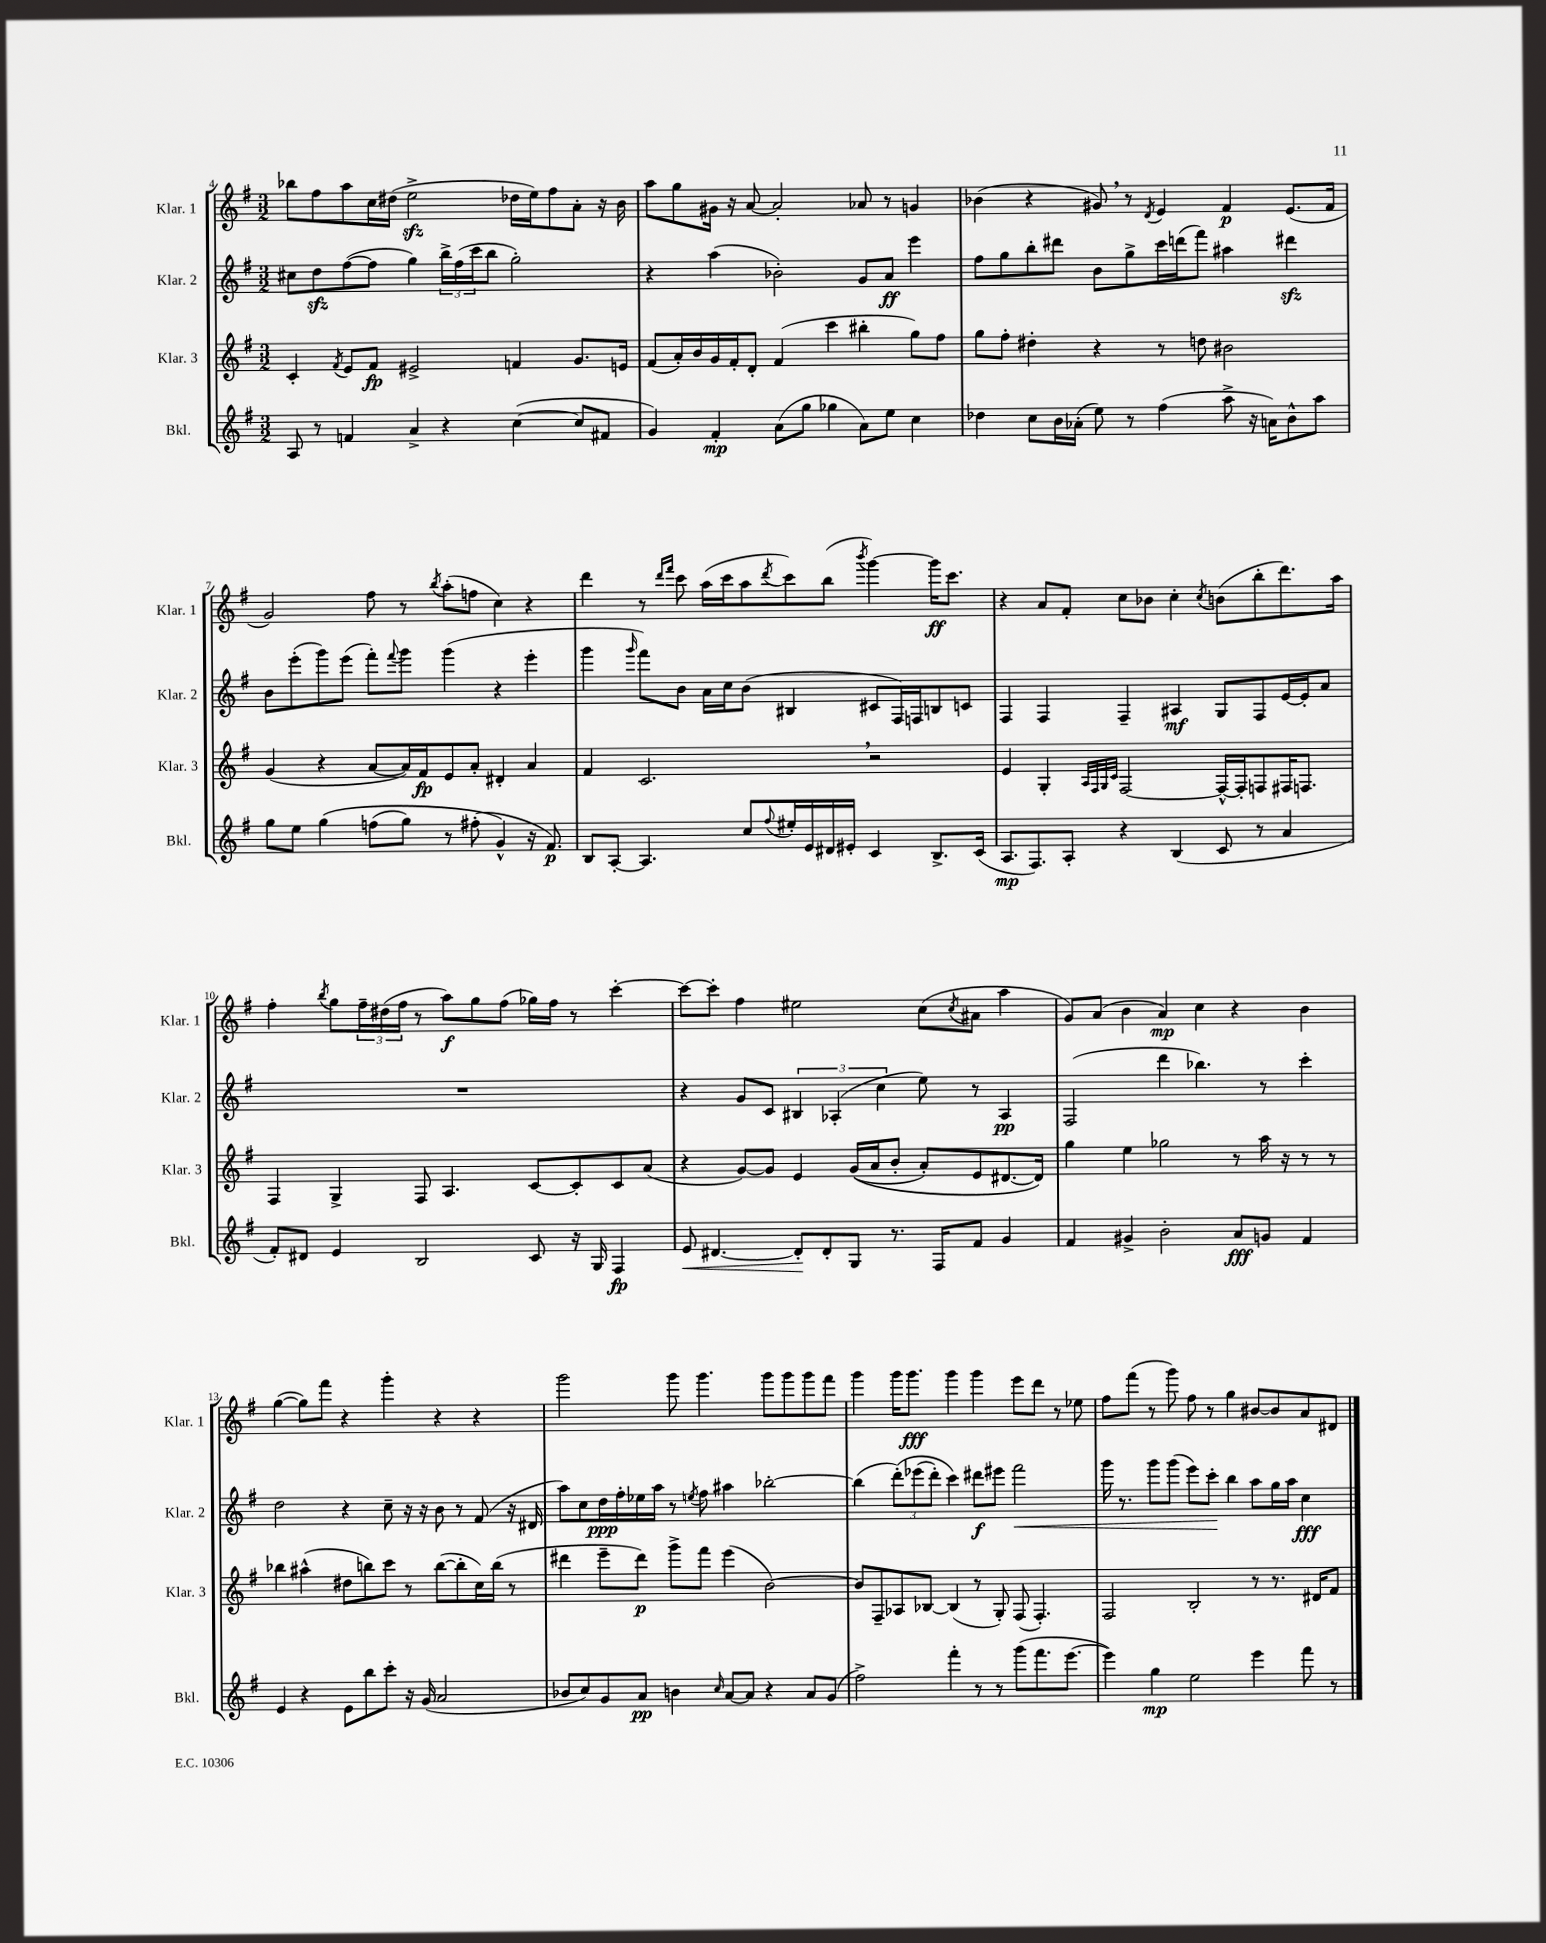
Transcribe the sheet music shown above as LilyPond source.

<<
\new StaffGroup <<
\new Staff = "s0" \with { instrumentName = "Klar. 1" shortInstrumentName = "Klar. 1" } {
    \clef treble \key g \major \numericTimeSignature \time 3/2
    bes''8 fis''8 a''8 c''16 dis''16( e''2->\sfz des''16 e''16) fis''8 a'8-. r16 b'16 |
    a''8 g''8 gis'16 r16 a'8~ a'2-. aes'8 r8 g'4 |
    bes'4( r4 gis'8) \breathe r8 \acciaccatura { d'8 } e'4 fis'4\p e'8.( fis'16 |
    g'2) fis''8 r8 \acciaccatura { b''8 } a''8-.( f''8 c''4) r4 |
    d'''4 r8 \grace { d'''16 fis'''16 } c'''8 a''16( c'''16 a''8 \acciaccatura { d'''8 } c'''8) b''8( \acciaccatura { b'''8 } g'''4~) g'''16\ff c'''8. |
    r4 a'8 fis'8-. c''8 bes'8 c''4-. \acciaccatura { c''8 } b'8( b''8-. d'''8.) a''16 |
    fis''4-. \acciaccatura { b''8 } g''8 \tuplet 3/2 { fis''16-- dis''16( fis''16 } r8 a''8\f) g''8 fis''8( ges''16) fis''16 r8 c'''4~-. |
    c'''8~ c'''8-. fis''4 eis''2 c''8( \acciaccatura { c''8 } ais'8 a''4 |
    g'8) a'8( b'4 a'4\mp) c''4 r4 b'4 |
    g''4~( g''8) fis'''8 r4 g'''4-. r4 r4 |
    g'''2 g'''8 g'''4. g'''8 g'''8 g'''8 fis'''8 |
    g'''4 g'''16 g'''8.\fff g'''4 g'''4 e'''8 d'''8 r8 ees''8 |
    fis''8 fis'''8( r8 g'''8) fis''8 r8 g''4 bis'8~ bis'8 a'8 dis'8 \bar "|." |
}
\new Staff = "s1" \with { instrumentName = "Klar. 2" shortInstrumentName = "Klar. 2" } {
    \clef treble \key g \major \numericTimeSignature \time 3/2
    cis''8 d''8\sfz fis''8~( fis''8 g''4) \tuplet 3/2 { b''16-> fis''16( c'''16 } b''8 g''2-.) |
    r4 a''4( bes'2-.) g'8 a'8\ff e'''4 |
    fis''8 g''8 b''8-. dis'''8 b'8 g''8-> c'''16 d'''16( fis'''8) ais''4 dis'''4\sfz |
    b'8 e'''8-.( g'''8) e'''8( fis'''8-.) \appoggiatura { fis'''8 } g'''8 g'''4( r4 e'''4-. |
    g'''4 \grace { g'''16 } fis'''8) b'8 a'16 c''16 b'8( bis4 cis'8 fis16) f16 b8 c'8 |
    fis4 fis4 fis4-- ais4\mf g8 fis8 e'16~ e'16-. a'8 |
    R1. |
    r4 g'8 c'8 \tuplet 3/2 { bis4 aes4-.( c''4 } e''8) r8 aes4\pp |
    fis2( d'''4 bes''4.) r8 c'''4-. |
    d''2 r4 c''8-- r16 r16 b'8 r8 fis'8( r16 dis'16 |
    a''8) c''8 d''16\ppp fis''16-. ees''16 a''16 r8 \acciaccatura { e''8 } fis''8 ais''4 bes''2~-. |
    bes''4( \tuplet 3/2 { d'''8-.)\( ees'''8( d'''8-.) } c'''4\) dis'''8\f eis'''8 fis'''2\< |
    g'''16 r8. g'''8 g'''8( e'''8) c'''8-.\! b''4 a''8 g''16 a''16 c''4\fff \bar "|." |
}
\new Staff = "s2" \with { instrumentName = "Klar. 3" shortInstrumentName = "Klar. 3" } {
    \clef treble \key g \major \numericTimeSignature \time 3/2
    c'4-. \acciaccatura { fis'8 } e'8 fis'8\fp eis'2-> f'4 g'8. e'16 |
    fis'8( a'16-.) b'16 g'16 fis'16-. d'8-. fis'4( c'''4 bis''4-. g''8) fis''8 |
    g''8 fis''8-. dis''4-. r4 r8 d''8 bis'2 |
    g'4( r4 a'8~ a'16) fis'16\fp e'8 a'8-. dis'4-. a'4 |
    fis'4 c'2. \breathe r2 |
    e'4 g4-. \grace { a32 fis32 g32 c'32 } fis2~ fis16~-^ fis16-. f8 fis16 f8. |
    fis4 g4-> fis8 a4. c'8~ c'8-. c'8 a'8( |
    r4 g'8~) g'8 e'4 g'16(\( a'16 b'8-. a'8-.) e'8 dis'8.~ dis'16\) |
    g''4 e''4 ges''2 r8 a''16 r16 r8 r8 |
    bes''4 ais''4-^( dis''8 b''8) c'''8 r8 b''8~( b''8-. c''16) b''16( r8 |
    dis'''4 e'''8-- dis'''8\p) g'''8-> fis'''8 e'''4( b'2~) |
    b'8 fis8-- aes8 bes8~ bes4( r8 g8-.) fis8( fis4.-.) |
    fis2 b2-. r8 r8. dis'16 fis'8 \bar "|." |
}
\new Staff = "s3" \with { instrumentName = "Bkl." shortInstrumentName = "Bkl." } {
    \clef treble \key g \major \numericTimeSignature \time 3/2
    a8 r8 f'4 a'4-> r4 c''4~( c''8 fis'8 |
    g'4) fis'4-.\mp a'8( g''8 ges''4 a'8) e''8 c''4 |
    des''4 c''8 b'16 aes'16-.( e''8) r8 fis''4( a''8-> r16 a'16) b'8-^ a''8 |
    g''8 e''8 g''4\( f''8( g''8) r8 fis''8-.( g'4-^\) r16 fis'8.\p) |
    b8 a8~-. a4. c''8 \appoggiatura { fis''8 } eis''16-. e'16 dis'16 eis'16-. c'4 b8.-> c'16( |
    a8.\mp fis8.) a8-. r4 b4( c'8 r8 a'4 |
    fis'8-.) dis'8 e'4 b2 c'8 r16 g16 fis4\fp |
    e'8\< dis'4.~ dis'8-.\! dis'8-. g8 r8. fis16 fis'8 g'4 |
    fis'4 gis'4-> b'2-. a'8\fff g'8 fis'4 |
    e'4 r4 e'8 b''8 c'''8-. r16 g'16( a'2 |
    bes'8 c''8) g'8 a'8\pp b'4 \grace { c''16 } a'8~ a'8 r4 a'8 g'8( |
    fis''2->) fis'''4-. r8 r8 g'''8( fis'''8. e'''8.~ |
    e'''4) g''4\mp e''2 e'''4 fis'''8 r8 \bar "|." |
}
>>
>>
\layout { \context { \Score currentBarNumber = #4 } }
